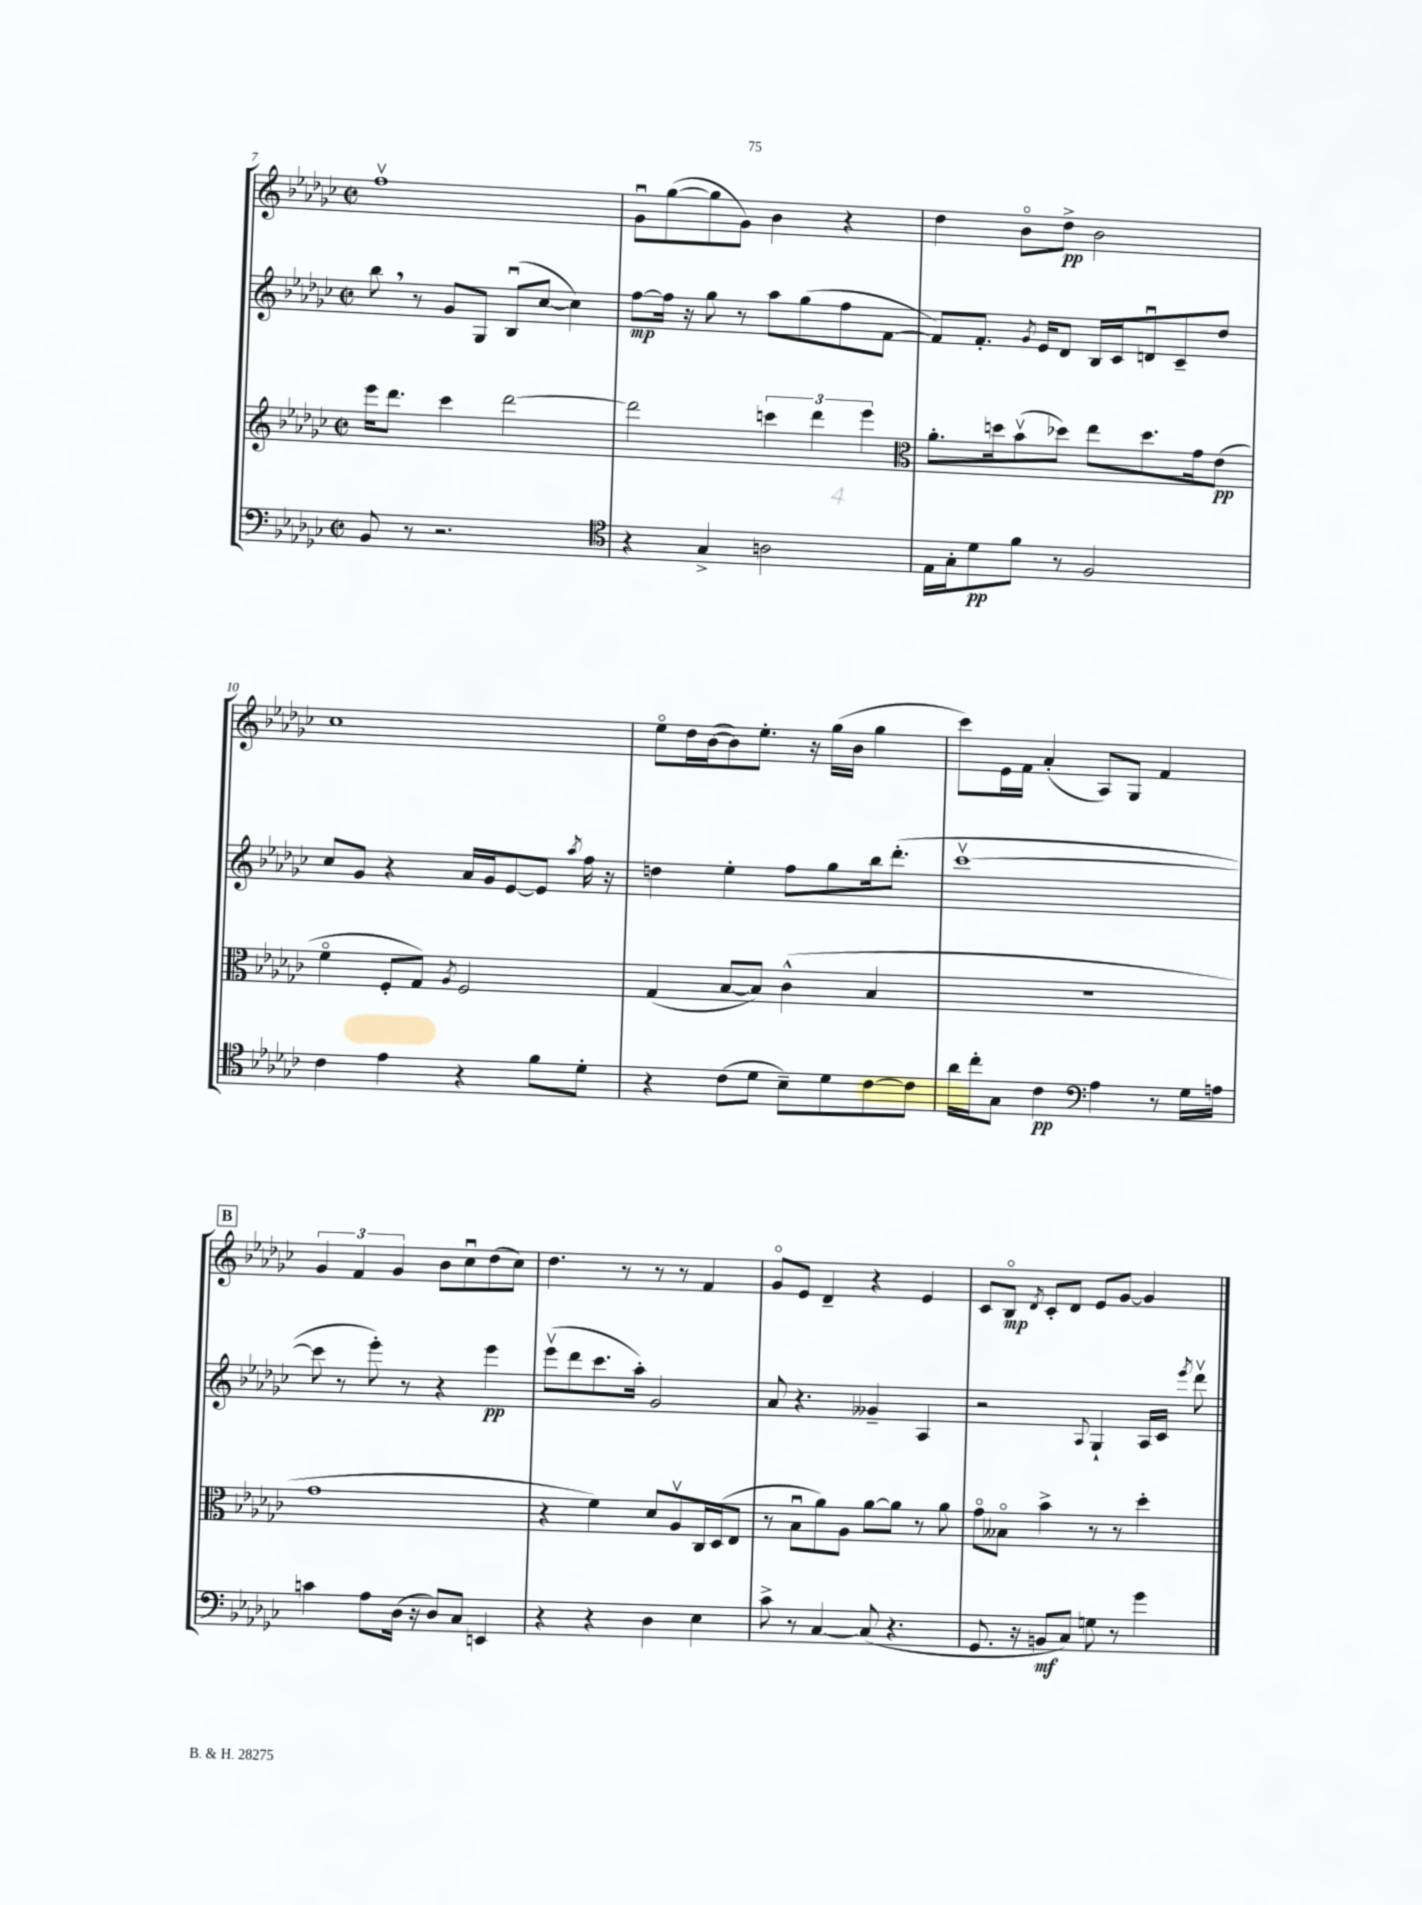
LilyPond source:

<<
\new StaffGroup <<
\new Staff = "s0" {
    \clef treble \key ges \major \defaultTimeSignature \time 2/2
    \autoBeamOff f''1\upbow |
    ges'8[\downbow ges''8~( ges''8 ges'8]) bes'4 r4 |
    des''4 bes'8[\flageolet des''8]->\pp bes'2 |
    ces''1 |
    ees''8[\flageolet des''16 bes'16~( bes'8) ees''8.]-. r16 ges''16[( bes'16] ges''4 |
    ces'''8[) ees'16 f'16] aes'4-.( aes8[) ges8] f'4 |
    \mark \markup { \box "B" } \tuplet 3/2 { ges'4 f'4 ges'4 } bes'8[ ces''8\downbow des''8( ces''8]) |
    des''4. r8 r8 r8 f'4 |
    ges'8[\flageolet ees'8] des'4-- r4 ees'4 |
    ces'8[ bes8]\flageolet\mp \acciaccatura { des'8 } ces'8[-. des'8] ees'8[ ges'8]~ ges'4 \bar "|." |
}
\new Staff = "s1" {
    \clef treble \key ges \major \defaultTimeSignature \time 2/2
    \autoBeamOff bes''8 \breathe r8 ges'8[ ges8] bes8[\downbow( ces''8]~ ces''4) |
    f''8[~\mp f''16] r16 ges''8 r8 aes''8[ ges''8( f''8 f'8]~ |
    f'8[) f'8.]-. \acciaccatura { ges'8 } ees'16[ des'8] bes16[ ces'16 d'8\downbow ces'8-- des''8] |
    ces''8[ ges'8] r4 aes'16[ ges'16 ees'8~ ees'8] \acciaccatura { aes''8 } f''16 r16 |
    d''4 ees''4-. f''8[ ges''8 bes''16 des'''8.]-.( |
    ces'''1~\upbow |
    \mark \markup { \box "B" } ces'''8 r8 ees'''8-.) r8 r4 ees'''4\pp |
    ees'''8[\upbow( des'''8 ces'''8. aes''16]-.) ges'2 |
    aes'8 r4. geses'4-- aes4 |
    r2 \appoggiatura { aes8 } ges4-! aes16[ ces'16] \acciaccatura { ees'''8 } des'''8\upbow \bar "|." |
}
\new Staff = "s2" {
    \clef treble \key ges \major \defaultTimeSignature \time 2/2
    \autoBeamOff ees'''16[ des'''8.] ces'''4 des'''2~ |
    des'''2 \tuplet 3/2 { c'''4 des'''4 ees'''4 } |
    \clef alto aes'8.[-. d''16 bes'8\upbow( des''8]) ees''8[ des''8. ges'16 ees'8]\pp( |
    f'4\flageolet f8[-. ges8]) \acciaccatura { aes8 } f2 |
    ges4( bes8[~ bes8]) ces'4-^( bes4 |
    r1 |
    \mark \markup { \box "B" } ges'1 |
    r4 f'4) des'8[ aes8\upbow ces16 des16( ees8] |
    r8 bes8[\downbow aes'8) aes8] aes'8[~ aes'8] r8 aes'8 |
    ges'8[\flageolet beses8]\flageolet bes'4-> r8 r8 des''4-. \bar "|." |
}
\new Staff = "s3" {
    \clef bass \key ges \major \defaultTimeSignature \time 2/2
    \autoBeamOff bes,8 r8 r2. |
    \clef tenor r4 ges4-> a2 |
    ees16[ ges16-. des'8\pp f'8] r8 f2 |
    ces'4 ees'4 r4 f'8[ des'8]-. |
    r4 ces'8[( des'8] bes8[--) des'8 ces'8~ ces'8] |
    aes'16[ ces''16-. ges8] ces'4\pp \clef bass aes4 r8 ges16[ a16] |
    \mark \markup { \box "B" } c'4 aes8[ des16]( r16 des8[) ces8] e,4 |
    r4 r4 des4 ees4 |
    ces'8-> r8 ces4~ ces8( r4. |
    ges,8. r16 b,8[\mf ces8]) g8 r8 ges'4 \bar "|." |
}
>>
>>
\layout { \context { \Score currentBarNumber = #7 } }
